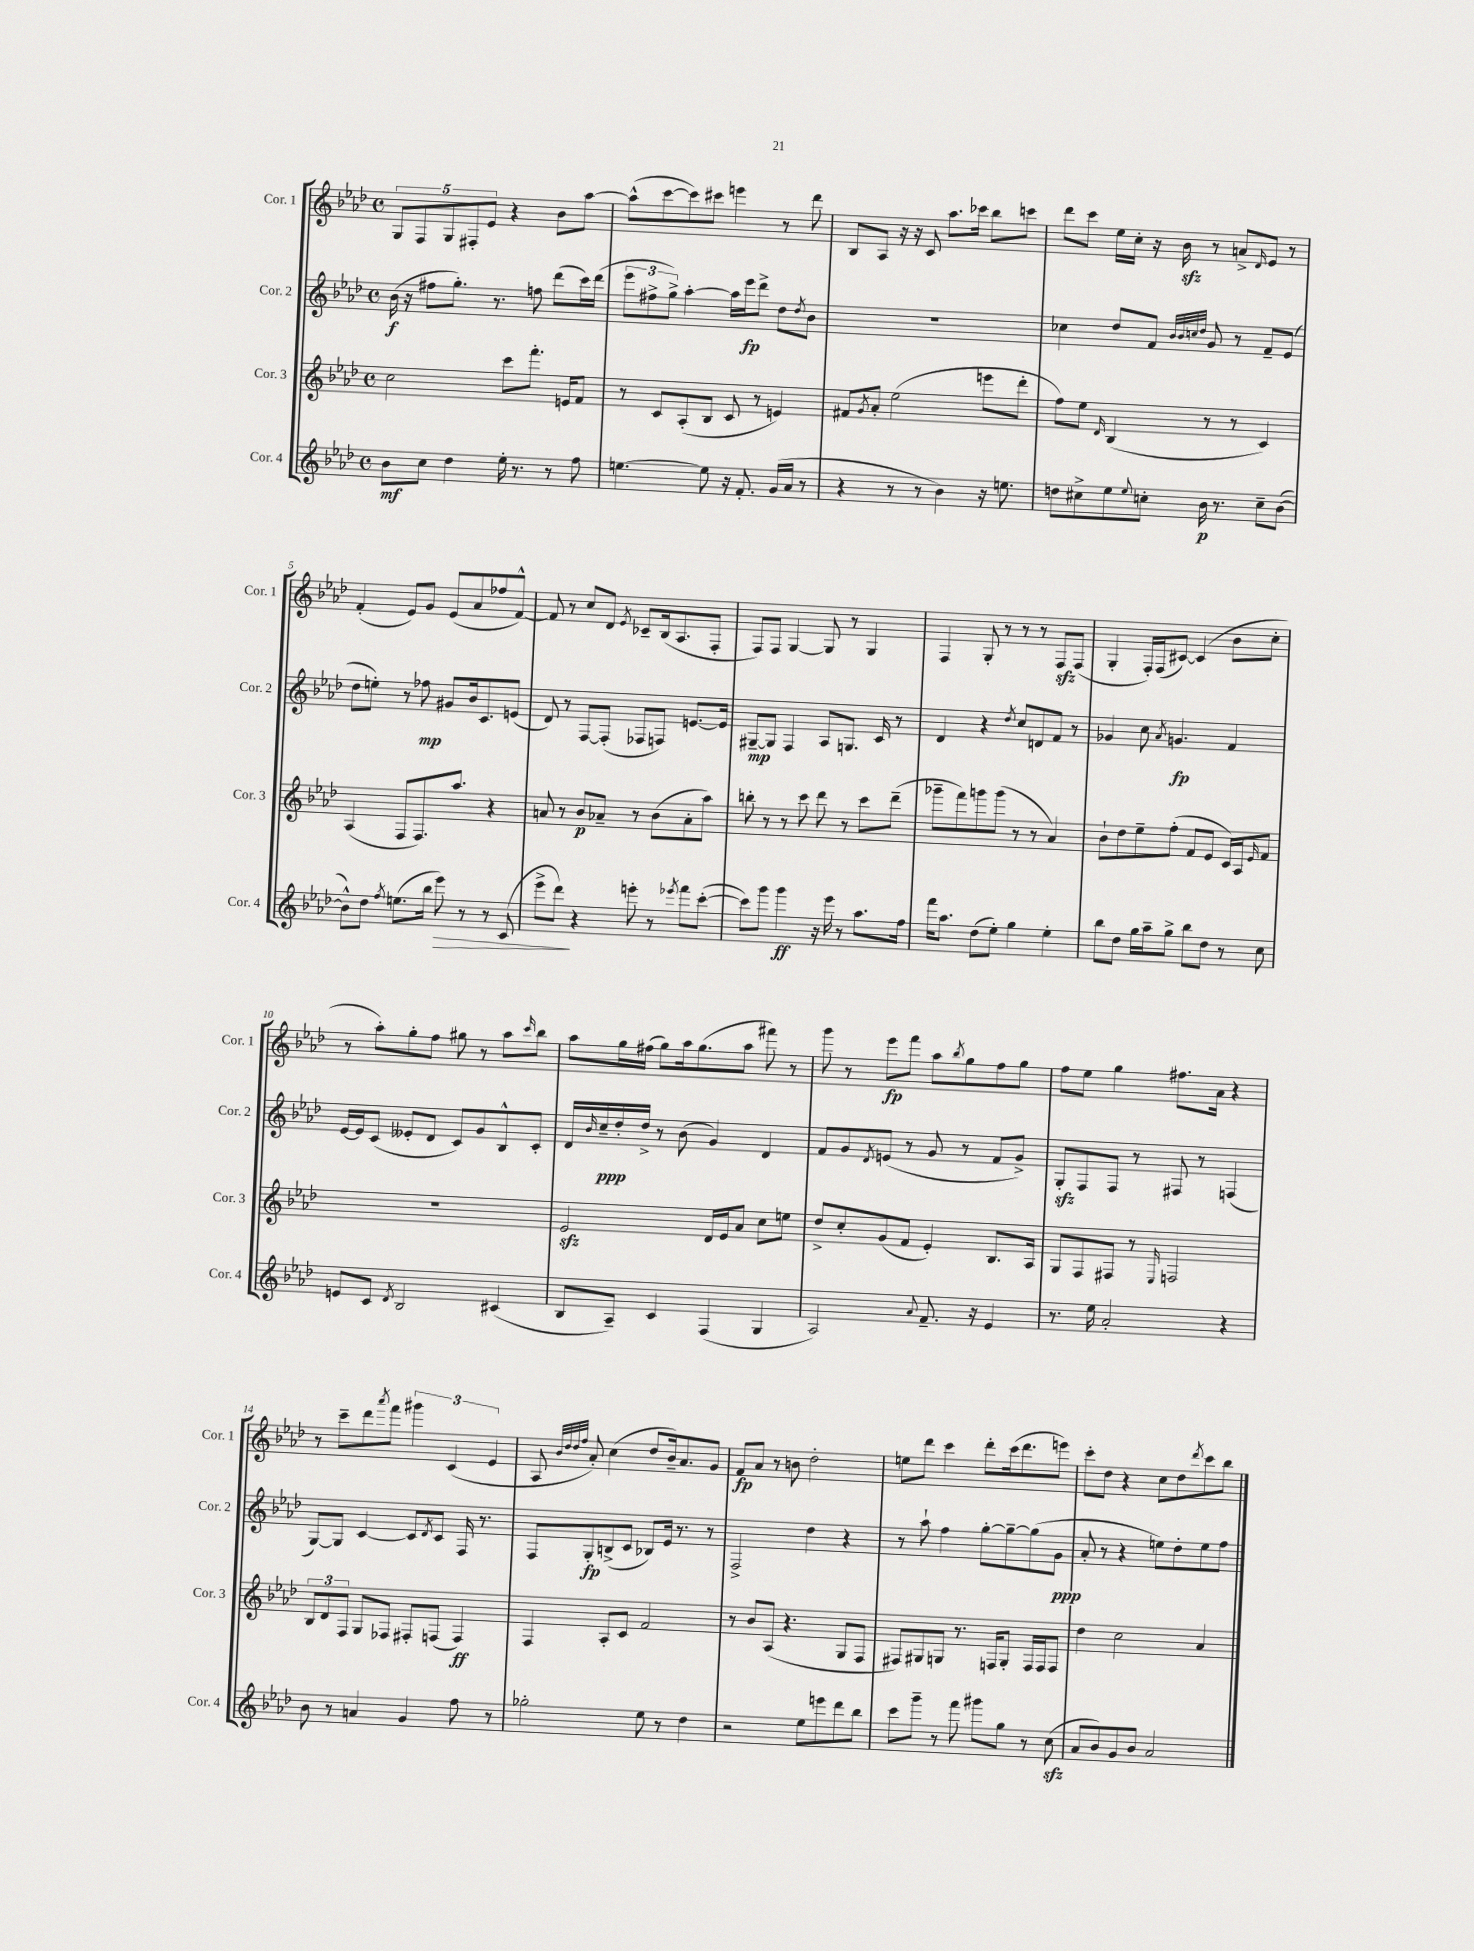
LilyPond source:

<<
\new StaffGroup <<
\new Staff = "s0" \with { instrumentName = "Cor. 1" shortInstrumentName = "Cor. 1" } {
    \clef treble \key aes \major \defaultTimeSignature \time 4/4
    \tuplet 5/4 { g8 f8 g8 fis8-. ees'8 } r4 bes'8 aes''8~ |
    aes''8-^( c'''8~ c'''8) cis'''8 e'''4 r8 des'''8 |
    bes8 aes8 r16 r16 c'8 aes''8. ces'''16 bes''8 c'''8 |
    des'''8 c'''8 ees''16 c''16-. r16 bes'16\sfz r8 a'8-> \grace { des'16 } ees'8 r8 |
    f'4-.( ees'8) g'8 ees'8( aes'8 fes''8 f'8~-^) |
    f'8 r8 c''8 des'8 \acciaccatura { ees'8 } ces'8-- bes16( aes8. f8-. |
    f8) f8 g4~ g8 r8 g4 |
    f4 g8-. r8 r8 r8 f8\sfz f8( |
    g4-. f16-.) f16( cis'8~) cis'4( bes'8 c''8-. |
    r8 aes''8-.) g''8-. f''8 gis''8 r8 aes''8 \grace { c'''16 } bes''8 |
    aes''8 g''16 fis''16( g''8) aes''16 g''8.( aes''8 fis'''8) r8 |
    g'''8 r8 ees'''8\fp f'''8 aes''8 \acciaccatura { bes''8 } g''8 f''8 g''8 |
    f''8 ees''8 g''4 fis''8. aes'16 r4 |
    r8 c'''8-- des'''8 \acciaccatura { aes'''8 } f'''8 \tuplet 3/2 { gis'''4 c'4( ees'4 } |
    aes8 \grace { bes'32 des''32 des''32 f''32 } aes'8-.) c''4( des''8 bes'16--) aes'8. g'8 |
    f'8\fp aes'8 r8 b'8 des''2-. |
    e''8 des'''8 c'''4 des'''8-. c'''16( des'''8. e'''8) |
    c'''8-. des''8 r4 c''8 des''8 \acciaccatura { des'''8 } c'''8 bes''8 \bar "|." |
}
\new Staff = "s1" \with { instrumentName = "Cor. 2" shortInstrumentName = "Cor. 2" } {
    \clef treble \key aes \major \defaultTimeSignature \time 4/4
    bes'16\f( r16 fis''8 g''8.-.) r8. f''8 des'''8( c'''16) des'''16( |
    \tuplet 3/2 { ees'''8 fis''8-> g''8->) } aes''4~-. aes''16 ees'''16\fp des'''8-> des''8 \acciaccatura { des''8 } bes'8 |
    R1 |
    ces''4 des''8 f'8 \grace { bes'32 bes'32 c''32 des''32 } g'8 r8 f'8-- ees'8( |
    des''8 e''8-.) r8 fes''8\mp gis'8 bes'16 c'8. e'8( |
    des'8) r8 f8~ f8-.( fes8 f8) e'8.~ e'16 |
    gis8~--\mp gis8 f4 aes8 g8. c'16 r8 |
    des'4 r4 \acciaccatura { des''8 } c''8 d'8 f'8 r8 |
    ges'4 c''8 \acciaccatura { aes'8 } g'4.\fp f'4 |
    ees'16~ ees'16 c'8( eeses'8-. des'8 c'8) g'8 bes8-^ c'8-. |
    des'16 \grace { bes'16 } c''16--\ppp des''16-. des''16-> r8 bes'8( g'4) des'4 |
    f'8 g'8 \acciaccatura { des'8 } e'8( r8 g'8 r8 f'8 g'8->) |
    g8-.\sfz f8 f8 r8 fis8 r8 f4( |
    g8~) g8 c'4~ c'8 \acciaccatura { des'8 } c'8 f16 r8. |
    f8 g8-.\fp b8->( c'8 bes8) ees'16 r8. r8 |
    f2-> des''4 r4 |
    r8 aes''8-! f''4 g''8~-. g''8~-- g''8( g'8\ppp |
    aes'8-. r8 r4 e''8) des''8-. e''8 f''8 \bar "|." |
}
\new Staff = "s2" \with { instrumentName = "Cor. 3" shortInstrumentName = "Cor. 3" } {
    \clef treble \key aes \major \defaultTimeSignature \time 4/4
    c''2 c'''8 f'''8.-. e'16 f'8 |
    r8 c'8 aes8-.( bes8 c'8 r8 e'4) |
    fis'8 \acciaccatura { g'8 } aes'8-. ees''2( e'''8 des'''8-. |
    f''8) ees''8 \grace { des'16 } bes4( r8 r8 c'4) |
    aes4( f8 f8.) aes''8. r4 |
    a'8 r8 bes'8\p aes'8-- r8 bes'8( aes'8-. aes''8) |
    b''8-. r8 r8 c'''8 des'''8 r8 c'''8 des'''8--( |
    ges'''8-- f'''8) g'''8 g'''8( r8 r8 aes'4) |
    bes'8-! des''8 ees''8-- f''8-.( f'8 ees'8 c'16) aes16 \grace { ees'16 } f'8 |
    R1 |
    ees'2\sfz des'16 ees'16 aes'8 c''8 e''8 |
    des''8-> c''8-. g'8( f'8 ees'4-.) bes8. aes16 |
    g8 f8 fis8 r8 \grace { ees16 } f2 |
    \tuplet 3/2 { bes8 des'8 f8 } g8 fes8 fis8-. f8( f4\ff) |
    f4 aes8-. c'8 f'2 |
    r8 bes'8 aes8( r4. g8 f8 |
    fis8) gis8 g8 r8. f16 g8-. f16 f16 f8 |
    des''4 c''2 aes'4 \bar "|." |
}
\new Staff = "s3" \with { instrumentName = "Cor. 4" shortInstrumentName = "Cor. 4" } {
    \clef treble \key aes \major \defaultTimeSignature \time 4/4
    bes'8\mf c''8 des''4 ees''16-. r8. r8 f''8 |
    e''4.~ e''8 r16 f'8.-. g'16( aes'16 r8 |
    r4 r8 r8 bes'4) r16 e''8. |
    d''8 cis''8-> ees''8 \appoggiatura { ees''8 } c''8-. bes'16\p r8. c''8-- bes'8~( |
    bes'8-^) des''8 \acciaccatura { f''8 } e''8.( bes''16 ees'''8\>) r8 r8 c'8( |
    ees'''8-> des'''8\!) r4 e'''8-. r8 \acciaccatura { ees'''8 } f'''8 c'''8~-.( |
    c'''8) g'''8 g'''4\ff r16 ees'''16 r8 aes''8. f''16 |
    f'''16 aes''8. des''8( ees''8-.) g''4 ees''4-. |
    bes''8 des''8 g''16 aes''16-- g''8-> bes''8 des''8 r8 c''8 |
    e'8 c'8 \acciaccatura { des'8 } bes2 cis'4( |
    bes8 aes8--) c'4 f4( g4 |
    aes2) \appoggiatura { aes'8 } f'8.-- r16 ees'4 |
    r8. ees''16 aes'2-. r4 |
    bes'8 r8 a'4 g'4 f''8 r8 |
    ges''2-. ees''8 r8 des''4 |
    r2 ees''8 e'''8 des'''8 bes''8 |
    c'''8 g'''8-- r8 f'''8 gis'''8 g''8 r8 c''8\sfz( |
    aes'8 bes'8) g'8 bes'8 aes'2 \bar "|." |
}
>>
>>
